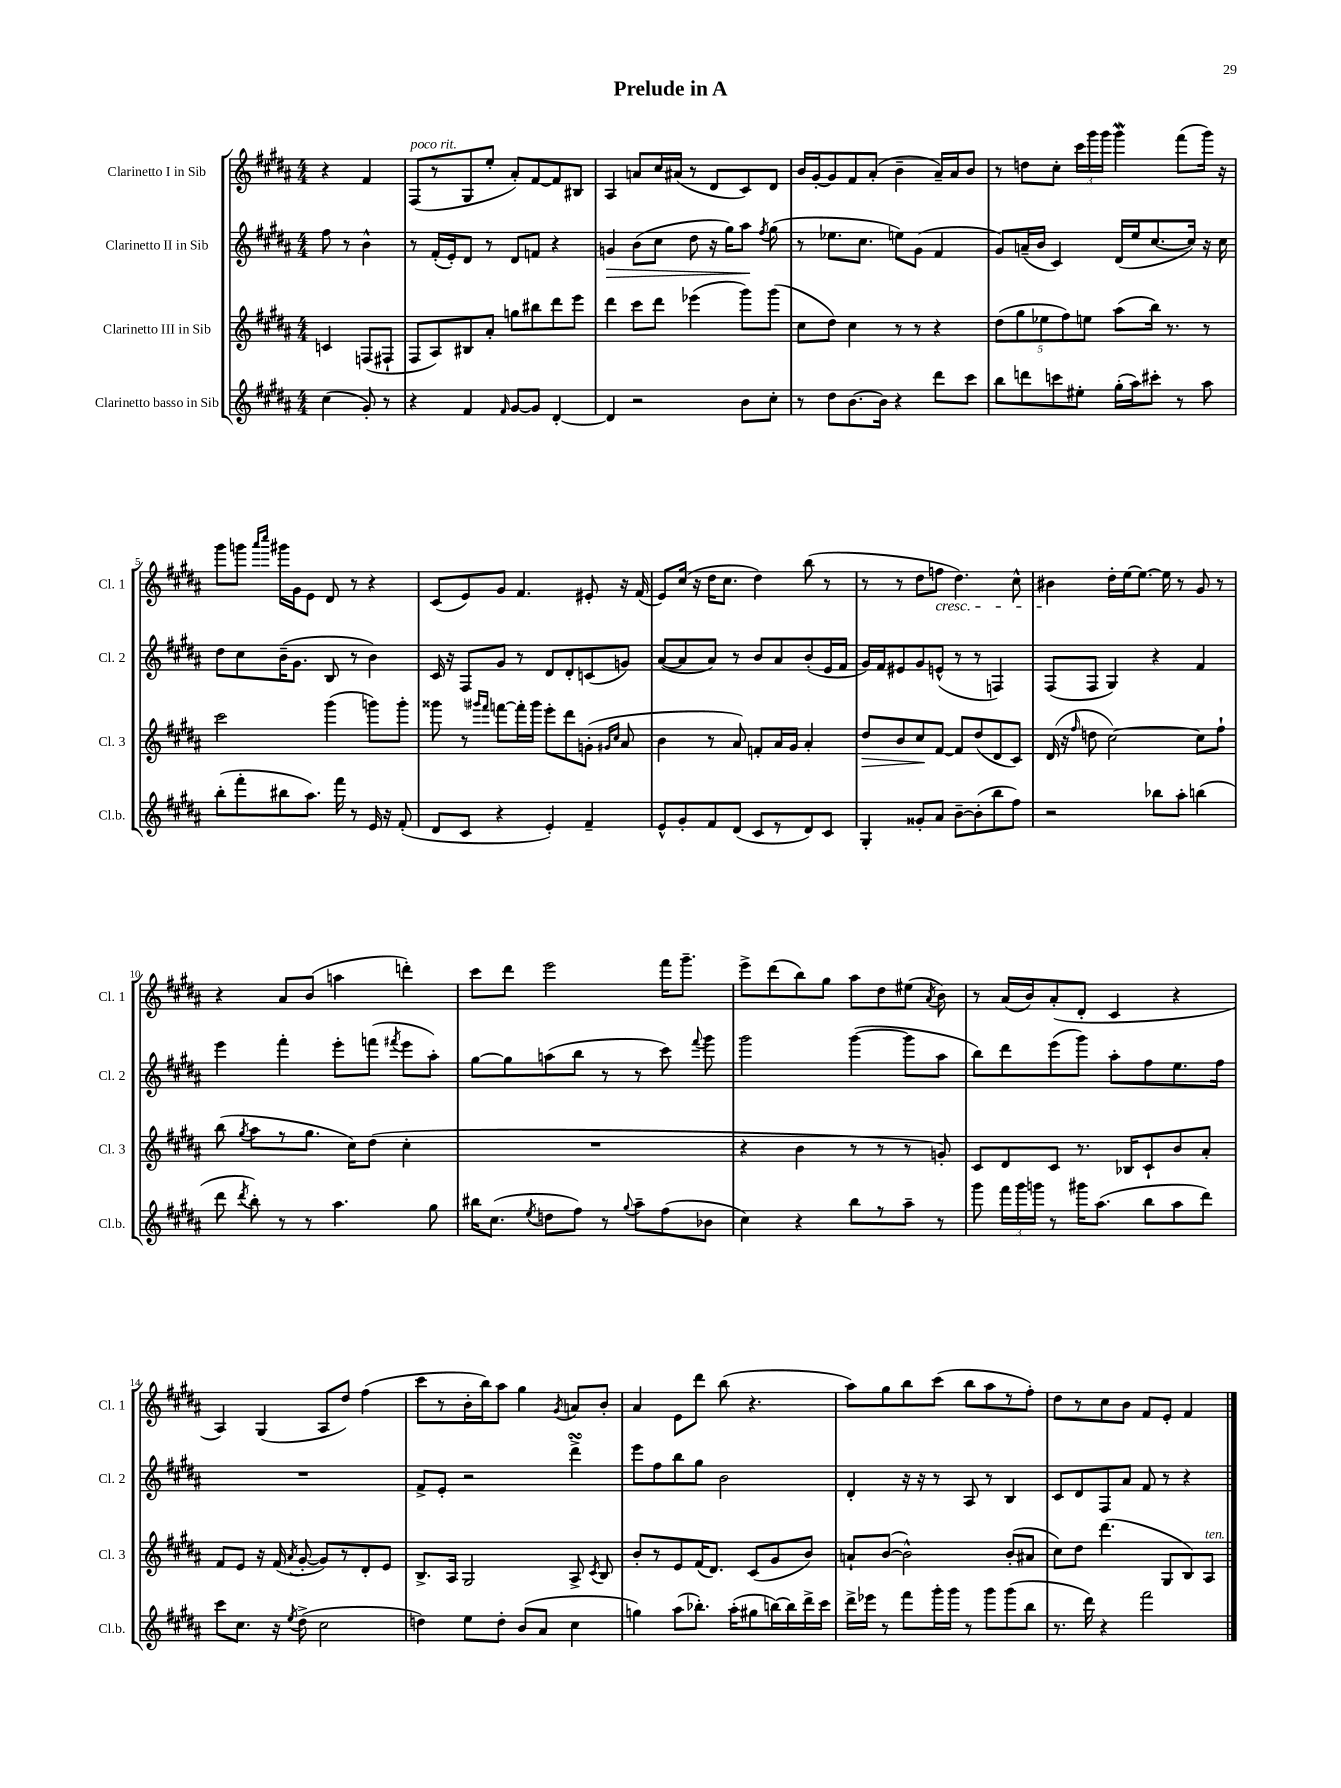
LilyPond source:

\header { title = "Prelude in A" }
<<
\new StaffGroup <<
\new Staff = "s0" \with { instrumentName = "Clarinetto I in Sib" shortInstrumentName = "Cl. 1" } {
    \clef treble \key b \major \numericTimeSignature \time 4/4 \partial 2
    \autoBeamOff r4 fis'4 |
    fis8[^\markup { \italic "poco rit." }( r8 gis8 e''8]-. ais'8[-.) fis'8~ fis'8 bis8] |
    ais4 a'8[ cis''16 ais'16]( r8 dis'8[ cis'8) dis'8] |
    b'16[ gis'16~-. gis'8 fis'8 ais'8]-.( b'4-- ais'16[--) ais'16 b'8] |
    r8 d''8[ cis''8]-. \tuplet 3/2 { cis'''16[ gis'''16 gis'''16] } gis'''4\mordent fis'''8[( gis'''16]) r16 |
    gis'''8[ g'''8] \grace { ais'''16[ cis''''16] } gis'''16[ gis'16 e'8] dis'8 r8 r4 |
    cis'8[( e'8) gis'8] fis'4. eis'8-. r16 fis'16( |
    e'8[) cis''16]( r16 dis''16[ cis''8.] dis''4) b''8( r8 |
    r8 r8 dis''8[ f''8]\cresc dis''4.) cis''8-^ |
    bis'4\! dis''16[-. e''16~ e''8.]~ e''16 r8 gis'8 r8 |
    r4 ais'8[ b'8]( a''4 d'''4-.) |
    cis'''8[ dis'''8] e'''2 fis'''16[ gis'''8.]-- |
    e'''8[-> dis'''8( b''8) gis''8] ais''8[ dis''8 eis''8]( \acciaccatura { ais'8 } b'8) |
    r8 ais'16[( b'16) ais'8-.( dis'8]-. cis'4 r4 |
    ais4) gis4( ais8[ dis''8]) fis''4( |
    cis'''8[ r8 b'16-. b''16) ais''8] gis''4 \acciaccatura { gis'8 } a'8[ b'8]-. |
    ais'4 e'8[ dis'''8] b''8( r4. |
    ais''8[) gis''8 b''8 cis'''8]( b''8[ ais''8 r8 fis''8]-.) |
    dis''8[ r8 cis''8 b'8] fis'8[ e'8]-. fis'4 \bar "|." |
}
\new Staff = "s1" \with { instrumentName = "Clarinetto II in Sib" shortInstrumentName = "Cl. 2" } {
    \clef treble \key b \major \numericTimeSignature \time 4/4 \partial 2
    \autoBeamOff fis''8 r8 b'4-^ |
    r8 fis'16[-.( e'16-.) dis'8] r8 dis'8[ f'8] r4 |
    g'4\> b'8[( cis''8] dis''8 r16 gis''16[) ais''8]\! \acciaccatura { fis''8 } gis''8( |
    r8 ees''8.[ cis''8.] e''8[) gis'8]( fis'4 |
    gis'8[) a'16--( b'16] cis'4) dis'16[( e''16 cis''8.~ cis''16]) r16 cis''16 |
    dis''8[ cis''8 b'16--( gis'8.] b8 r8 b'4) |
    cis'16 r16 fis8[ gis'8] r8 dis'8[ dis'8-. c'8( g'8]) |
    ais'8[~( ais'8 ais'8]) r8 b'8[ ais'8 b'8-.( e'16 fis'16] |
    gis'16[) fis'16 eis'8 gis'8 e'8]-^( r8 r8 f4) |
    fis8[( fis8] gis4) r4 fis'4 |
    e'''4 fis'''4-. e'''8[-. f'''8]( \acciaccatura { fis'''8 } e'''8[ ais''8]-.) |
    gis''8[~ gis''8 a''8( b''8] r8 r8 cis'''8) \appoggiatura { fis'''8 } gis'''8 |
    gis'''2 gis'''4~( gis'''8[ ais''8] |
    b''8[) dis'''8 e'''8( gis'''8]) ais''8[-. fis''8 e''8. fis''16] |
    R1 |
    fis'8[-> e'8]-. r2 dis'''4->\turn |
    e'''8[ fis''8 b''8 gis''8] b'2 |
    dis'4-. r16 r16 r8 ais8 r8 b4 |
    cis'8[ dis'8 fis8 ais'8] fis'8 r8 r4 \bar "|." |
}
\new Staff = "s2" \with { instrumentName = "Clarinetto III in Sib" shortInstrumentName = "Cl. 3" } {
    \clef treble \key b \major \numericTimeSignature \time 4/4 \partial 2
    \autoBeamOff c'4 f8[( fis8]-! |
    fis8[ ais8) bis8 ais'8]-. g''8[ bis''8 dis'''8 e'''8] |
    dis'''4 cis'''8[ dis'''8] ees'''4( gis'''8[) gis'''8]( |
    cis''8[ dis''8]) cis''4 r8 r8 r4 |
    \tuplet 5/4 { dis''8[( gis''8 ees''8 fis''8) e''8] } ais''8[( b''16]) r8. r8 |
    cis'''2 gis'''4( g'''8[) g'''8]-. |
    gisis'''8 r8 \grace { gis'''16[ fis'''16] } f'''8[~ f'''16-. gis'''16] e'''8[-. dis'''8 g'8]-.( \grace { gis'16[ cis''16] } ais'8 |
    b'4 r8 ais'8) f'8[-. ais'16 gis'16] ais'4-. |
    dis''8[\> b'8 cis''8\! fis'8]~ fis'8[ dis''8( dis'8 cis'8]) |
    dis'16( r16 \grace { fis''16 } d''8 cis''2~) cis''8[ fis''8]-! |
    b''8( \acciaccatura { gis''8 } ais''8[ r8 gis''8.] cis''16[) dis''8]( cis''4-. |
    R1 |
    r4 b'4 r8 r8 r8 g'8-.) |
    cis'8[ dis'8 cis'8] r8. bes16[ cis'8-! b'8 ais'8]-. |
    fis'8[ e'8] r16 fis'16( \acciaccatura { ais'8 } gis'8~-. gis'8[) r8 dis'8-. e'8] |
    b8.[-> ais16] gis2 ais8-> \acciaccatura { cis'8 } b8 |
    b'8[-. r8 e'8 fis'16( dis'8.]) cis'8[( gis'8 b'8]) |
    a'8[-! b'8]~( b'2-^) b'8[-.( ais'8] |
    cis''8[) dis''8] dis'''4.( gis8[ b8) ais8]^\markup { \italic "ten." } \bar "|." |
}
\new Staff = "s3" \with { instrumentName = "Clarinetto basso in Sib" shortInstrumentName = "Cl.b." } {
    \clef treble \key b \major \numericTimeSignature \time 4/4 \partial 2
    \autoBeamOff cis''4( gis'8-.) r8 |
    r4 fis'4 \grace { fis'16 } gis'8[~ gis'8] dis'4~-. |
    dis'4 r2 b'8[ cis''8]-. |
    r8 dis''8[ b'8.~ b'16] r4 dis'''8[ cis'''8] |
    b''8[ d'''8 c'''8 eis''8]-. gis''16[-.( ais''16) cis'''8]-. r8 ais''8 |
    b''8[-.( fis'''8-. bis''8 ais''8.]) fis'''16 r8 e'16 r16 fis'8-.( |
    dis'8[ cis'8] r4 e'4-.) fis'4-- |
    e'8[-^ gis'8-. fis'8 dis'8]( cis'8[ r8 dis'8) cis'8] |
    gis4-. gisis'8[-. ais'8] b'8[~-- b'8-.( b''8 fis''8]) |
    r2 bes''8[ ais''8]-. b''4( |
    dis'''8 \acciaccatura { dis'''8 } b''8-.) r8 r8 ais''4. gis''8 |
    bis''16[ cis''8.]( \acciaccatura { e''8 } d''8[ fis''8]) r8 \appoggiatura { gis''8 } ais''8[-- fis''8( bes'8] |
    cis''4) r4 b''8[ r8 ais''8]-- r8 |
    gis'''8 \tuplet 3/2 { fis'''16[ gis'''16 g'''16] } r8 gis'''16[ ais''8.]( b''8[ ais''8 dis'''8]) |
    cis'''8[ cis''8.] r16 \acciaccatura { e''8 } dis''8->( cis''2 |
    d''4) e''8[ d''8]-. b'8[( ais'8] cis''4 |
    g''4) ais''8[( bes''8.]-.) ais''16[-.( gis''8 b''16~) b''16 dis'''16-> cis'''16] |
    dis'''16[-> ees'''16] r8 fis'''8[ gis'''16-. gis'''16] r8 gis'''8[ gis'''8( b''8] |
    r8. dis'''16) r4 fis'''2 \bar "|." |
}
>>
>>
